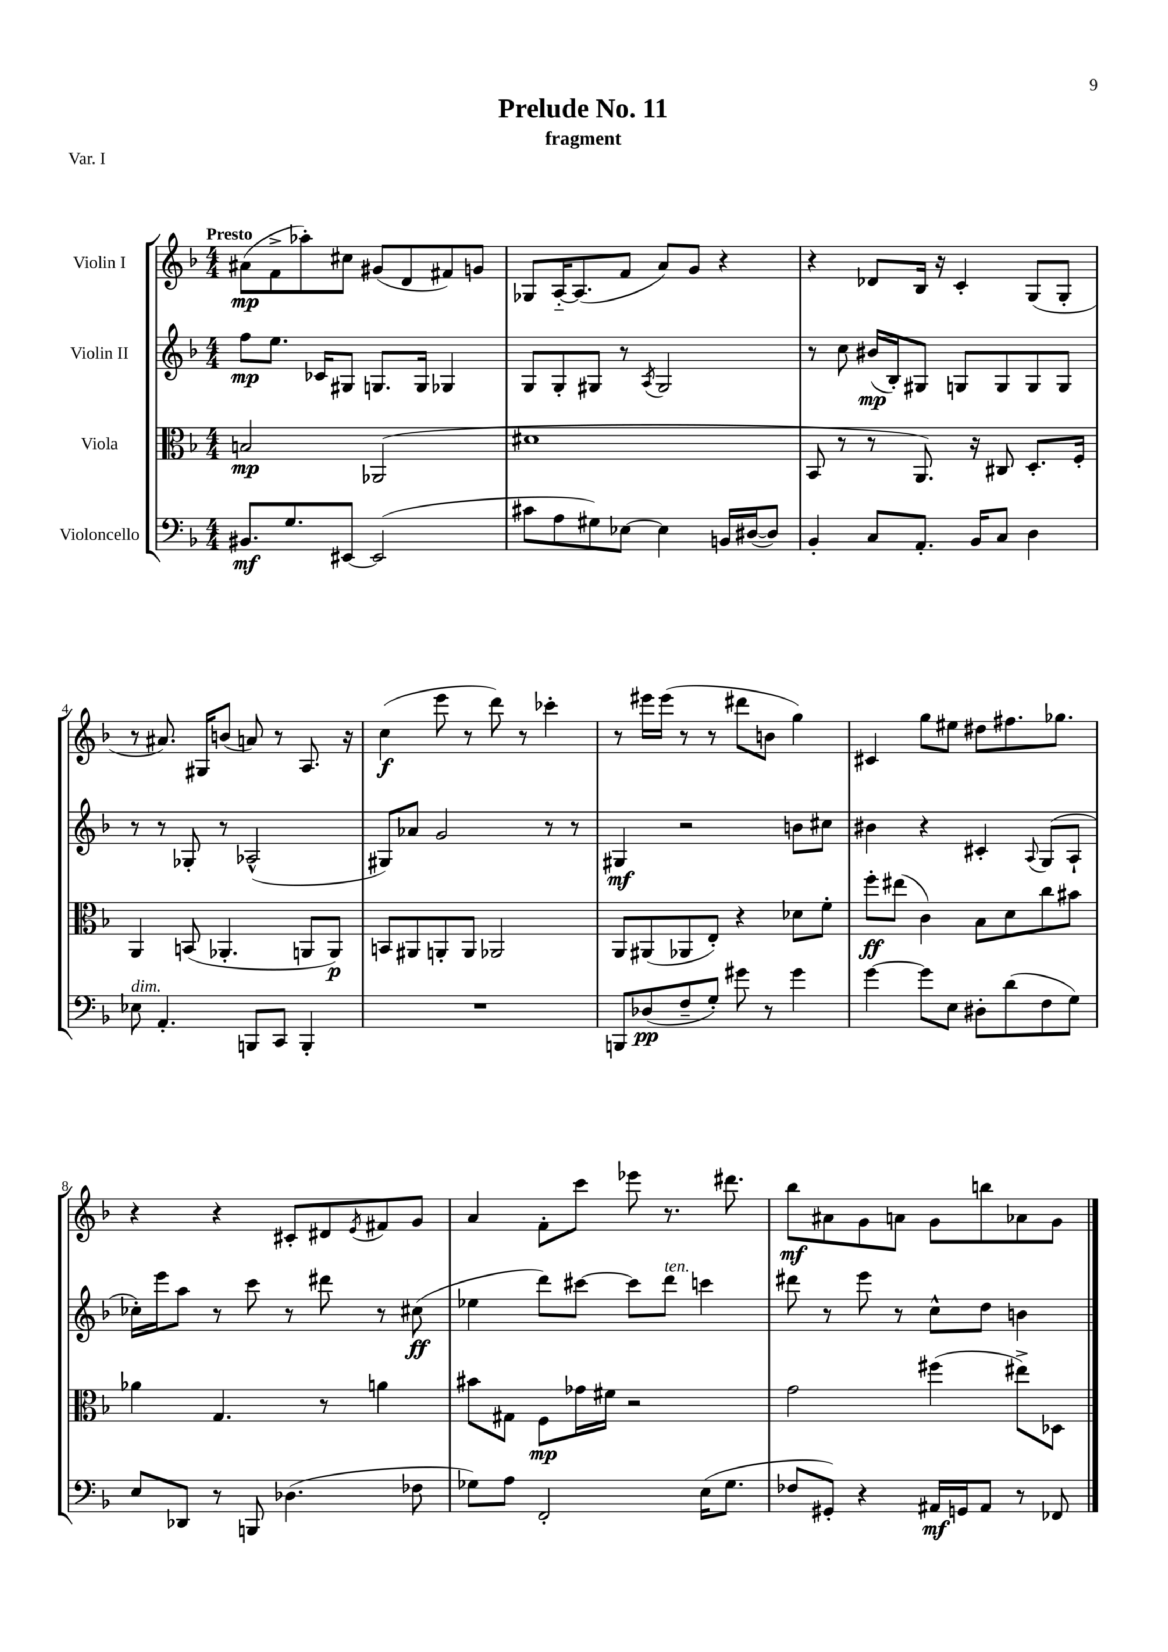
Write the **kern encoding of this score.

**kern	**kern	**kern	**kern
*staff4	*staff3	*staff2	*staff1
*clefF4	*clefC3	*clefG2	*clefG2
*k[b-]	*k[b-]	*k[b-]	*k[b-]
*M4/4	*M4/4	*M4/4	*M4/4
8.BB#	2B	8ff	(8a#
.	.	8.ee	8f^
8.G	.	.	.
.	.	.	8aa-')
.	.	16c-	.
[8EE#	.	8G#	8cc#
(2EE#]	(2AA-	8.G	(8g#
.	.	.	8d
.	.	16G	.
.	.	4G-	8f#)
.	.	.	8g
=	=	=	=
8c#	1d#	8G	8G-
8A	.	8G'	[16A'~
.	.	.	(8.A]
8G#)	.	8G#	.
[8E-	.	8r	8f
.	.	8qA	.
4E-]	.	2G#	8a)
.	.	.	8g
16BB	.	.	4r
([16D#	.	.	.
8D#])	.	.	.
=	=	=	=
4BB-'	8BB-	8r	4r
.	8r	8cc	.
8C	8r	(16b#	8d-
.	.	16B-')	.
8.AA'	8.AA)	8G#	16B-
.	.	.	16r
.	.	8G	4c'
16BB-	16r	.	.
8C	8C#	8G	.
4D	8.D'	8G	(8G
.	.	8G	8G'
.	16F'	.	.
=	=	=	=
8E-	4AA	8r	8r
4.AA'	.	8r	8.a#)
.	(8BB	8G-'	.
.	.	.	16G#
.	4.AA-'	8r	(8b
8BBB	.	(2A-^^	8a)
8CC	.	.	8r
4BBB'	8AA	.	8.A
.	8AA)	.	.
.	.	.	16r
=	=	=	=
1r	8BB	8G#)	(4cc
.	8AA#	8a-	.
.	8AA'	2g	8eee
.	8AA	.	8r
.	2AA-	.	8ddd)
.	.	.	8r
.	.	8r	4ccc-'
.	.	8r	.
=	=	=	=
8BBB	8AA	4G#	8r
(8D-	(8AA#	.	16eee#
.	.	.	(16eee#
8F~	8AA-	2r	8r
8G')	8E')	.	8r
8g#	4r	.	8ddd#
8r	.	.	8b
4g#	8d-	8b	4gg)
.	8f'	8cc#	.
=	=	=	=
[4g	8ff'	4b#	4c#
.	(8ee#	.	.
8g]	4c)	4r	8gg
8E	.	.	8ee#
8D#'	8B-	4c#'	8dd#
(8d	8d	.	8.ff#
.	.	8qqA	.
8F	8cc	(8G	.
.	.	.	8.gg-
8G)	8b#	8A`	.
=	=	=	=
8E	4a-	16cc-')	4r
.	.	16eee	.
8DD-	.	8aa	.
8r	4.G	8r	4r
8BBB	.	8ccc	.
(4.D-	.	8r	8c#'
.	8r	8ddd#	8d#
.	.	.	8qe
.	4a	8r	8f#
8F-	.	(8cc#	8g
=	=	=	=
8G-)	8b#	4ee-	4a
8A	8G#	.	.
2FF'	8F	8ddd)	8f'
.	16g-	[8ccc#	8ccc
.	16f#	.	.
.	2r	8ccc#]	8eee-
.	.	8ddd	8.r
(16E	.	4ccc	.
8.G-	.	.	8.ddd#
=	=	=	=
8F-	2g	8ddd#	8bb-
8GG#')	.	8r	8a#
4r	.	8eee	8g
.	.	8r	8a
16AA#	(4ff#	8cc^^	8g
16GG	.	.	.
8AA#	.	8dd	8bb
8r	8ee#^)	4b	8a-
8FF-	8D-	.	8g
==	==	==	==
*-	*-	*-	*-
